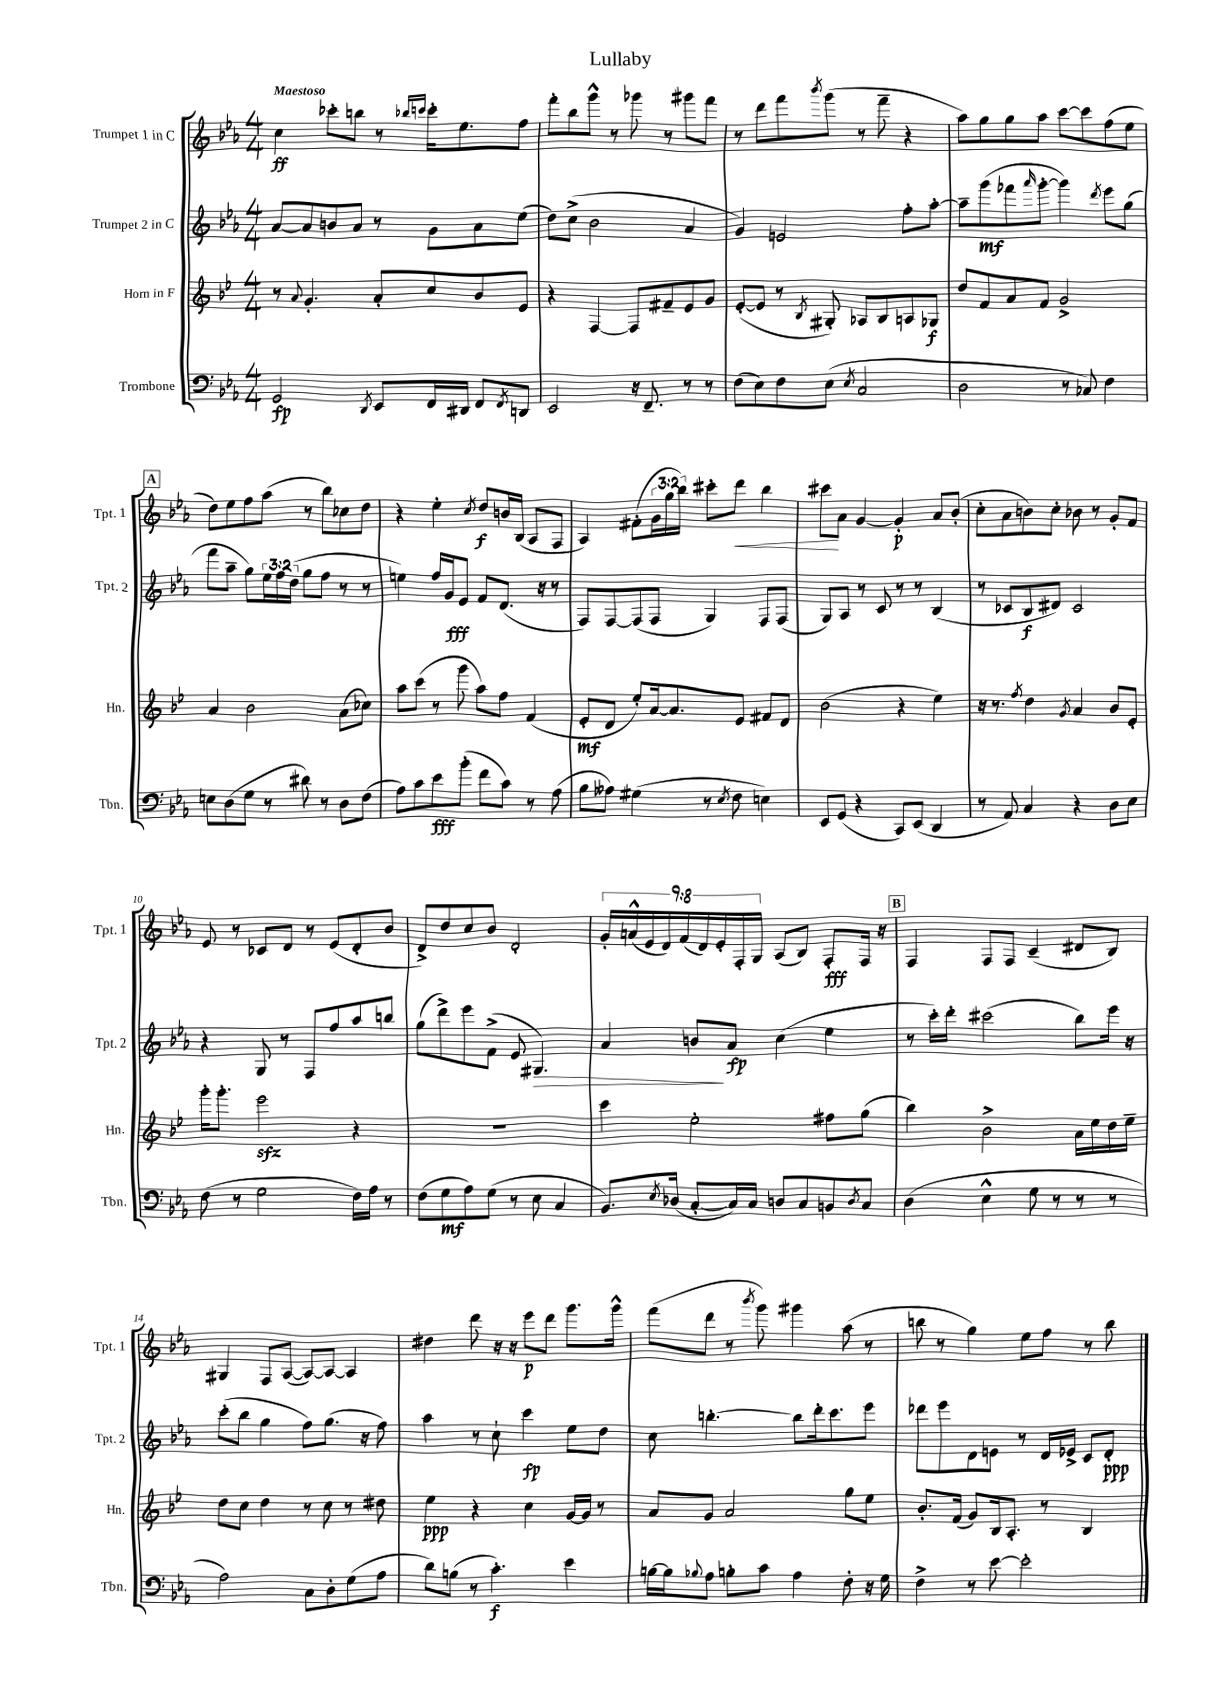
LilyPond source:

\header { title = "Lullaby" }
<<
\new StaffGroup <<
\new Staff = "s0" \with { instrumentName = "Trumpet 1 in C" shortInstrumentName = "Tpt. 1" } {
    \clef treble \key ees \major \numericTimeSignature \time 4/4 \override Staff.TupletNumber.text = #tuplet-number::calc-fraction-text \tempo "Maestoso"
    c''4\ff ces'''8-. b''8 r8 \grace { bes''16 c'''16 } c'''16-. ees''8. f''8 |
    f'''8-. bes''8 g'''8-^ r8 ges'''8 r8 gis'''8 f'''8 |
    r8 d'''8 f'''8 \acciaccatura { bes'''8 } g'''8( r8 f'''8-- r4 |
    aes''8) g''8 g''8 aes''8 c'''8~ c'''8 f''8( ees''8 |
    \mark \markup { \box "A" } d''8) ees''8 f''8 aes''8( r8 bes''8) ces''8 d''8 |
    r4 ees''4-. \acciaccatura { c''8 } d''8\f b'16 bes16( aes8 f8 |
    aes4) fis'8-.( \tuplet 3/2 { g'16 g''16 bes''16) } cis'''8-. d'''8\< bes''4 |
    cis'''8\! aes'8 g'4~ g'4-.\p aes'8 bes'8-.( |
    c''8-. aes'8 b'8) c''8-. bes'8 r8 g'8-. f'8 |
    ees'8 r8 ces'8 d'8 r8 ees'8( d'8-. bes'8 |
    d'8->) d''8 c''8 bes'8 d'2-. |
    \tuplet 9/8 { g'16-. a'16-^( ees'16 d'16) f'16( d'16) ees'16-. f16-. g16 } aes8( bes8) f8-.\fff f16 r16 |
    \mark \markup { \box "B" } f4 f8 f8 c'4--( dis'8 bes8) |
    gis4 f8 aes8~( aes8~) aes8~ aes4 |
    dis''4 d'''8 r16 r16 ees'''8\p d'''8 g'''8. g'''16-^ |
    f'''8( d'''8 r8 \acciaccatura { bes'''8 } g'''8) gis'''4 aes''8( r8 |
    b''8 r8 g''4) ees''8 f''8 r8 b''8 \bar "|." |
}
\new Staff = "s1" \with { instrumentName = "Trumpet 2 in C" shortInstrumentName = "Tpt. 2" } {
    \clef treble \key ees \major \numericTimeSignature \time 4/4 \override Staff.TupletNumber.text = #tuplet-number::calc-fraction-text
    aes'8~ aes'8 b'8 aes'8 r8 g'8 aes'8 ees''8( |
    d''8) c''8->( bes'2 aes'4 |
    g'4) e'2 f''8-. aes''8~-. |
    aes''8-- g'''8\mf( fes'''8 \grace { aes'''16 } g'''8~-. g'''4) \acciaccatura { d'''8 } ees'''8 g''8( |
    \mark \markup { \box "A" } f'''8 aes''8-- g''8) \tuplet 3/2 { ees''16 f''16 d''16( } g''8 f''8 r8 r8 |
    e''4) f''16 g'16\fff ees'8 f'8 d'8.( r16 r8 |
    f8) f8~ f8( f8 g4) f8 f8( |
    g8) aes8 r8 c'8 r8 r8 bes4( |
    r8 ces'8 bes8\f dis'8) ces'2 |
    r4 g8 r8 f8 f''8 aes''8 b''8 |
    g''8( d'''8->) ees'''8 f'8->( ees'8 gis4.\>) |
    aes'4 b'8\! aes'8\fp c''4( ees''4 |
    \mark \markup { \box "B" } r8 c'''16-.) d'''16-. cis'''2( bes''8) ees'''16 r16 |
    c'''8-.( bes''8 g''4 f''8) g''8.( r16 f''8) |
    aes''4 r8 c''8-! c'''4\fp ees''8 d''8 |
    c''8 b''4.~-. b''8 d'''16-. c'''8. ees'''8 |
    des'''8 ees'''8 d'8 e'8 r8 d'16 ees'16-> c'8 d'8-.\ppp \bar "|." |
}
\new Staff = "s2" \with { instrumentName = "Horn in F" shortInstrumentName = "Hn." } {
    \clef treble \key bes \major \numericTimeSignature \time 4/4
    r8 \appoggiatura { a'8 } g'4.-. a'8-. c''8 bes'8 ees'8 |
    r4 f4~ f8 fis'8-- ees'8 g'8 |
    ees'8~-.( ees'8 r8 \acciaccatura { bes8 } gis8-.) aes8 bes8 a8 ges8\f |
    d''8 f'8 a'8 f'8 g'2-> |
    \mark \markup { \box "A" } a'4 bes'2 a'8( ces''8) |
    a''8 c'''8( r8 g'''8 a''8) f''8 f'4( |
    ees'8-.\mf d'8 ees''8-.) a'16~ a'8. ees'8 fis'8 d'8 |
    bes'2( r4 ees''4) |
    r16 r8. \acciaccatura { f''8 } d''4 \acciaccatura { g'8 } a'4 bes'8 ees'8-. |
    g'''16-. g'''8.-. ees'''2\sfz r4 |
    R1 |
    c'''4 ees''2-. fis''8 g''8( |
    \mark \markup { \box "B" } bes''4) bes'2-> a'16 ees''16 d''16 ees''16-- |
    d''8 c''8 d''4 r8 c''8 r8 dis''8 |
    ees''4\ppp r4 c''4 g'16~ g'16 r8 |
    a'8 g'8 a'2 g''8 ees''8 |
    bes'8.-. f'16( g'8) bes16 a8.-. r8 bes4 \bar "|." |
}
\new Staff = "s3" \with { instrumentName = "Trombone" shortInstrumentName = "Tbn." } {
    \clef bass \key ees \major \numericTimeSignature \time 4/4
    g,2\fp \acciaccatura { d,8 } ees,8 f,16 dis,16 f,8 \acciaccatura { f,8 } d,8 |
    ees,2 r16 f,8.-- r8 r8 |
    f8( ees8) f8 ees8( \acciaccatura { ees8 } c2 |
    d2 r8 ces8) f4 |
    \mark \markup { \box "A" } e8 d8( g8 r8 dis'8) r8 d8 f8( |
    aes8) c'8 ees'8\fff bes'8-.( f'8 c'8) r8 aes8( |
    bes8 aeses8) gis4( r8 \acciaccatura { ees8 } f8 e4) |
    ees,8 g,8( r4 c,8) ees,8( d,4 |
    r8 aes,8) c4 r4 d8 ees8 |
    f8( r8 g2 f16) aes16 r8 |
    f8( g8\mf aes8) g8( r8 ees8 c4 |
    bes,8.) \acciaccatura { ees8 } des16( c8~-. c16) c16 d8 c8 b,8 \acciaccatura { d8 } c8 |
    \mark \markup { \box "B" } d4( ees4-^ g8 r8 r8 r8 |
    aes2) c8 d8-. g8( aes8 |
    d'8) b8( r8 c'4.-.\f) ees'4 |
    b16~ b16 \appoggiatura { bes8 } aes8 b8-. c'8 aes4 f8-. r16 g16 |
    f4-> r8 ees'8~ ees'2-. \bar "|." |
}
>>
>>
